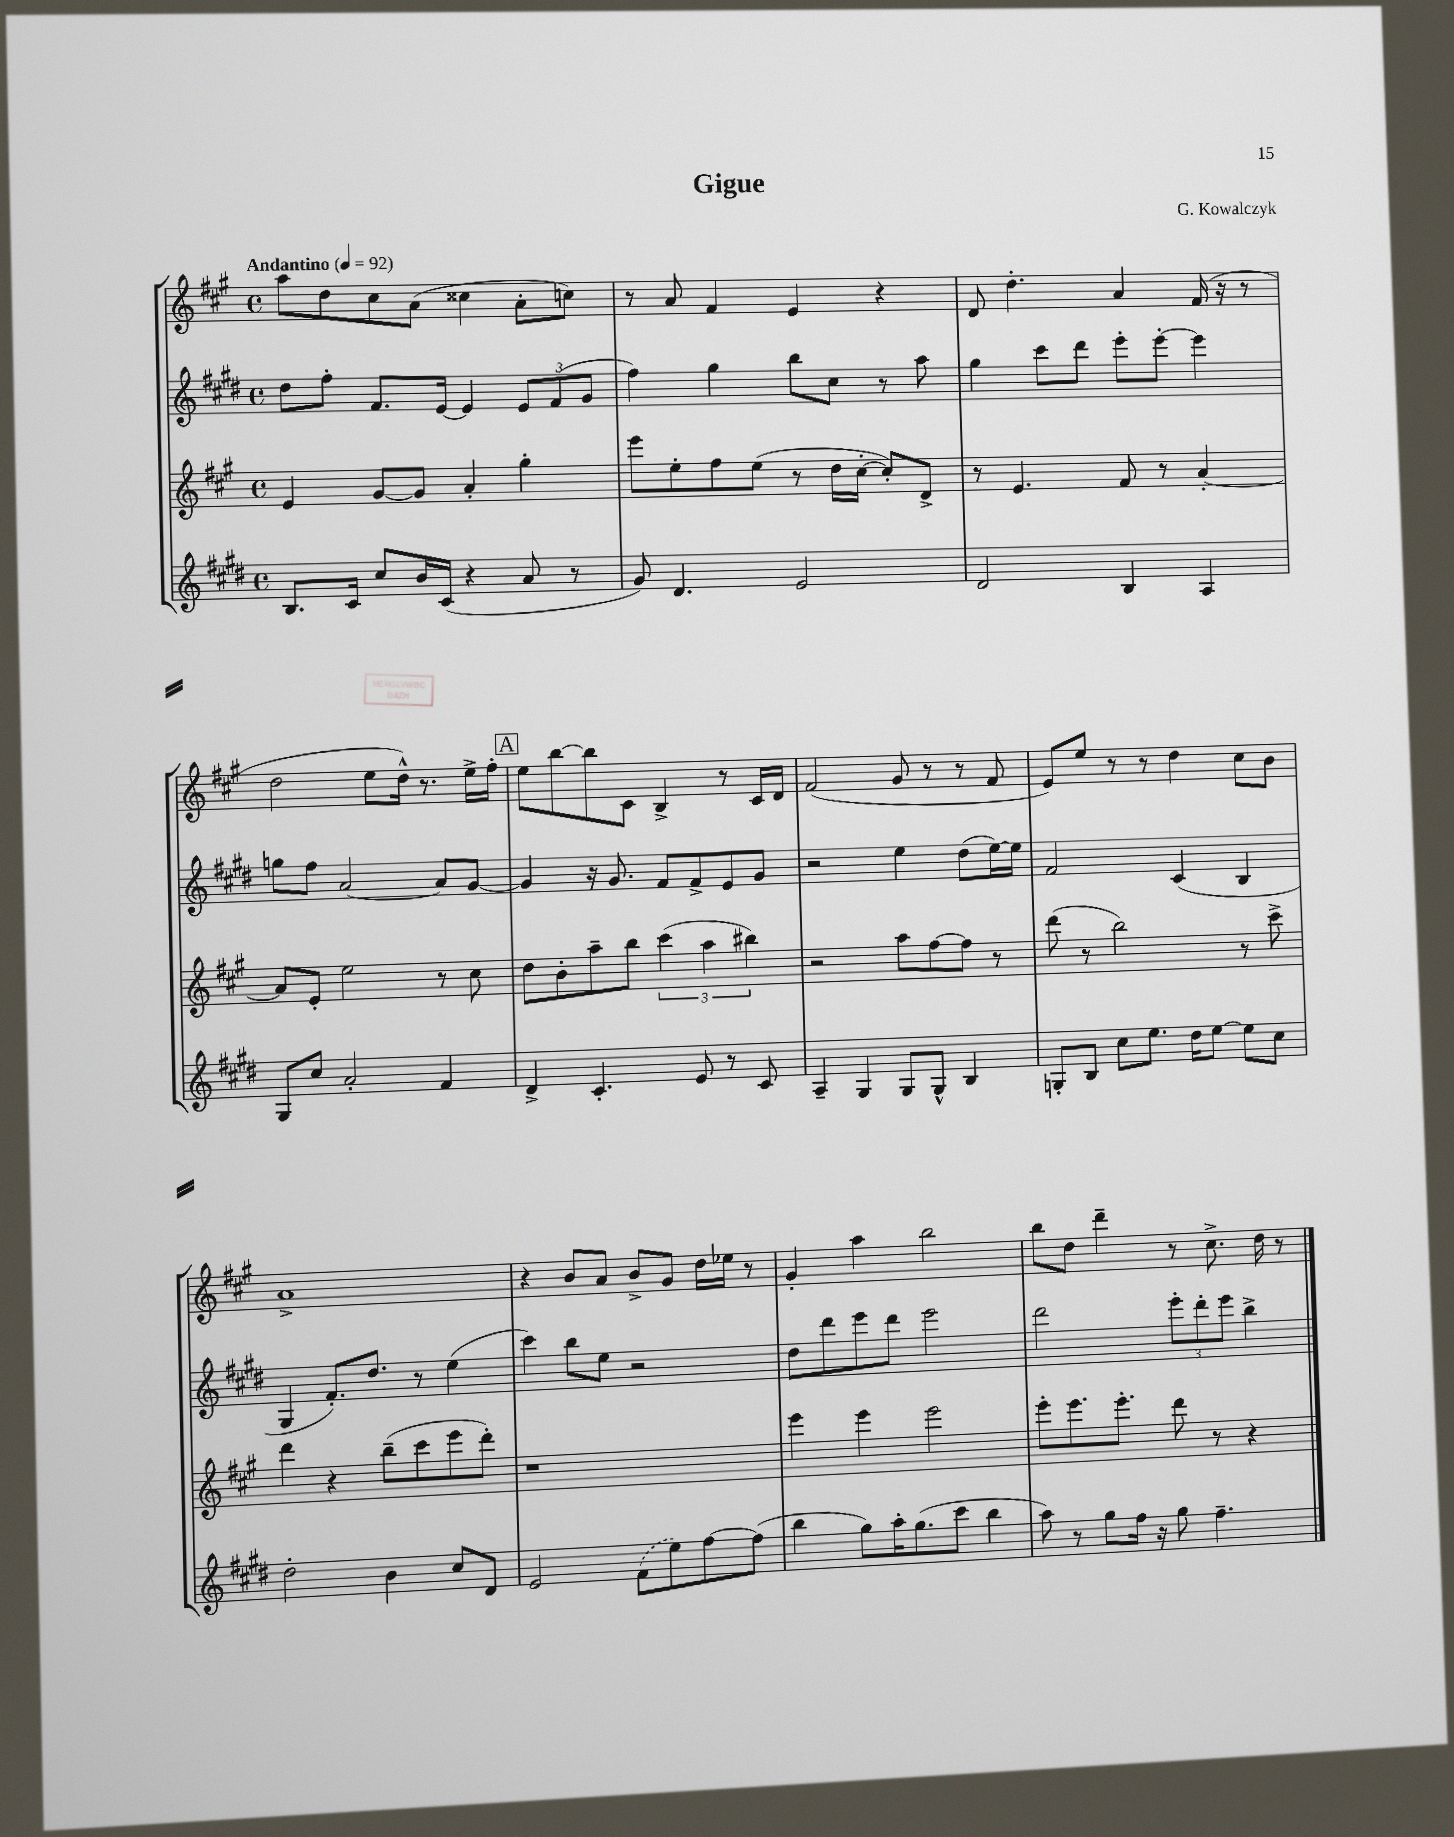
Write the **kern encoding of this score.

**kern	**kern	**kern	**kern
*staff4	*staff3	*staff2	*staff1
*clefG2	*clefG2	*clefG2	*clefG2
*k[f#c#g#d#]	*k[f#c#g#]	*k[f#c#g#d#]	*k[f#c#g#]
*M4/4	*M4/4	*M4/4	*M4/4
*met(c)	*met(c)	*met(c)	*met(c)
*MM92	*MM92	*MM92	*MM92
8.B	4e	8dd#	8aa
.	.	8ff#'	8dd
16c#	.	.	.
8cc#	[8g#	8.f#	8cc#
16b	8g#]	.	(8a
(16c#	.	[16e	.
4r	4a'	4e]	4cc##
8a	4gg#'	12e	8a'
.	.	(12f#	.
8r	.	.	8cc)
.	.	12g#	.
=	=	=	=
8g#)	8eee	4ff#)	8r
4.d#	8ee'	.	8a
.	8ff#	4gg#	4f#
.	(8ee	.	.
2e	8r	8bb	4e
.	16dd	8cc#	.
.	[16cc#'	.	.
.	8cc#'])	8r	4r
.	8d^	8aa	.
=	=	=	=
2d#	8r	4gg#	8d
.	4.e	.	4.dd'
.	.	8ccc#	.
.	.	8ddd#	.
4B	8f#	8eee'	4a
.	8r	[8eee'	.
4A	[4a'	4eee]	(16f#
.	.	.	16r
.	.	.	8r
=	=	=	=
8G#	8a]	8gg	2dd
8cc#	8e'	8ff#	.
2a'	2ee	[2a	.
.	.	.	8ee
.	.	.	16dd^^)
.	.	.	8.r
4f#	8r	8a]	.
.	8cc#	[8g#	16ee^
.	.	.	16ff#'
=	=	=	=
4d#^	8dd	4g#]	8ee
.	8b'	.	[8bb
4.c#'	8aa~	16r	8bb]
.	.	8.g#	.
.	8bb	.	8c#
.	(6ccc#	8f#	4B^
8e	.	8f#^	.
.	6aa	.	.
8r	.	8e	8r
.	6bb#)	.	.
8c#	.	8g#	16c#
.	.	.	16d
=	=	=	=
4A~	2r	2r	(2f#
4G#	.	.	.
8G#	8aa	4ee	8g#
8G#^^	[8ff#	.	8r
4B	8ff#]	(8dd#	8r
.	8r	[16ee)	8f#
.	.	16ee]	.
=	=	=	=
8G'	(8ddd	2f#	8e)
8B	8r	.	8ee
8cc#	2bb)	.	8r
8.ee	.	.	8r
.	.	(4c#	4dd
16dd#	.	.	.
[8ee	.	.	.
8ee]	8r	4B	8cc#
8cc#	8ccc#^	.	8b
=	=	=	=
2dd#'	4ddd	4G#	1a^
.	4r	8.f#')	.
.	.	8.dd#	.
4b	(8bb~	.	.
.	8ccc#	8r	.
8cc#	8eee	(4ee	.
8d#	8ddd')	.	.
=	=	=	=
2e	1r	4ccc#)	4r
.	.	8bb	8b
.	.	8ee	8a
(8f#	.	2r	8b^
8ee)	.	.	8g#
[8ff#	.	.	16dd
.	.	.	16ee-
(8ff#]	.	.	8r
=	=	=	=
4bb	4eee	8dd#	4g#'
.	.	8ddd#	.
8gg#)	4eee	8eee	4aa
16aa'	.	8ddd#	.
(8.gg#	.	.	.
.	2eee	2eee	2bb
8ccc#	.	.	.
4bb	.	.	.
=	=	=	=
8aa)	8eee'	2ddd#	8bb
8r	8.eee	.	8dd
8gg#	.	.	4ddd~
.	8.eee'	.	.
16ff#	.	.	.
16r	.	.	.
8gg#	8ddd	12eee'	8r
.	.	12ddd#'	.
4.ff#~	8r	.	8.cc#^
.	.	12eee	.
.	4r	4bb^	.
.	.	.	16dd
.	.	.	8r
==	==	==	==
*-	*-	*-	*-
